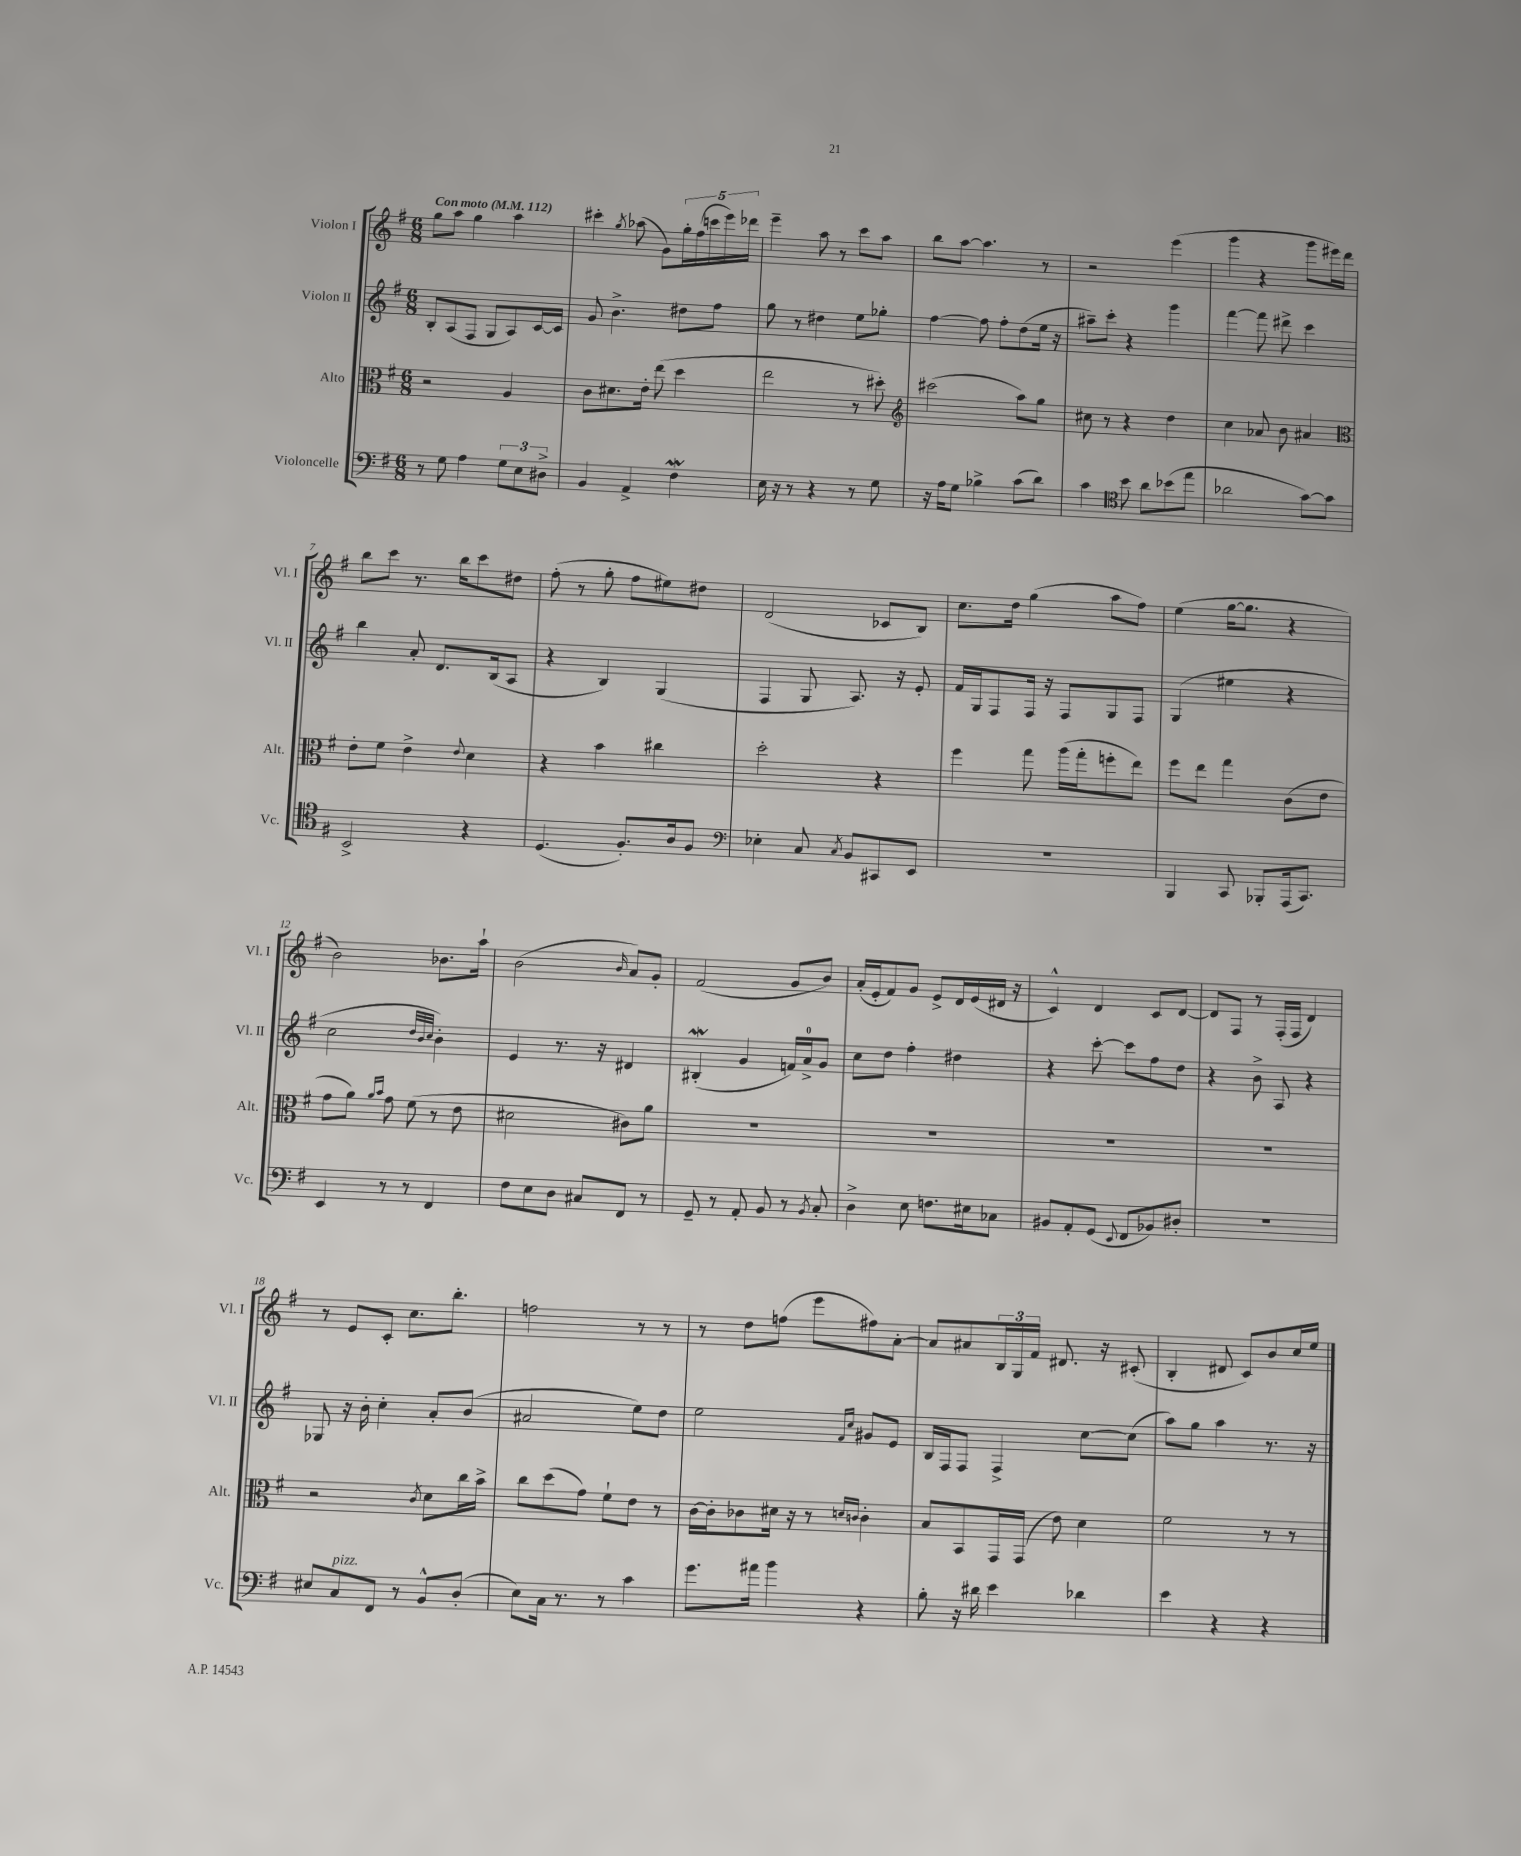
<<
\new StaffGroup <<
\new Staff = "s0" \with { instrumentName = "Violon I" shortInstrumentName = "Vl. I" } {
    \clef treble \key g \major \numericTimeSignature \time 6/8 \tempo "Con moto" 4 = 112
    g''8 a''8 g''4 a''4 |
    cis'''4-. \acciaccatura { g''8 } aes''8( g'8) \tuplet 5/4 { g''16-. fis''16( c'''16 e'''16) des'''16 } |
    e'''4-- a''8 r8 c'''8 a''8 |
    b''8 a''8~ a''4. r8 |
    r2 e'''4( |
    g'''4 r4 g'''8 eis'''16) d'''16 |
    b''8 c'''8 r8. b''16 c'''8 dis''8 |
    fis''8-.( r8 g''8-. fis''8 eis''8) dis''8 |
    d'2( ces'8 b8) |
    c''8. d''16 g''4( a''8 fis''8) |
    e''4( g''16~ g''8. r4 |
    b'2) bes'8. a''16-! |
    b'2( \grace { b'16 } a'8) g'8-. |
    fis'2( g'8 b'8) |
    a'16-.( e'16-. fis'8) g'8 e'8-> d'16 e'16( dis'16 r16 |
    c'4-^) d'4 c'8 d'8~ |
    d'8 fis8 r8 fis16-.( fis16 d'4) |
    r8 e'8 c'8-. c''8. b''8.-. |
    f''2 r8 r8 |
    r8 d''8 f''8( e'''8 fis''8) a'8~-. |
    a'8 ais'8 \tuplet 3/2 { b16 g16 fis'16 } dis'8. r16 cis'8-.( |
    b4-. dis'8 c'8) b'8 c''16 e''16 \bar "|." |
}
\new Staff = "s1" \with { instrumentName = "Violon II" shortInstrumentName = "Vl. II" } {
    \clef treble \key g \major \numericTimeSignature \time 6/8
    b8-. a8( fis8 g8 a8) c'16~ c'16 |
    g'8 b'4.-> dis''8 fis''8 |
    g''8 r8 dis''4 e''8 ges''8-. |
    fis''4~ fis''8 fis''8-. d''8( e''16 r16 |
    ais''8--) c'''8-. r4 g'''4 |
    fis'''4~ fis'''8 dis'''8-> c'''4 |
    b''4 a'8-. d'8. b16( a8 |
    r4 b4) g4( |
    fis4 g8 a8.) r16 e'8-. |
    fis'16 g16 fis8 fis16 r16 fis8 g8 fis8 |
    g4( eis''4 r4 |
    c''2 \grace { d''32 b'32 c''32 } b'4-.) |
    e'4 r8. r16 dis'4 |
    bis4-.\mordent( g'4 f'16) a'16-0-> g'8 |
    c''8 d''8 fis''4-. dis''4 |
    r4 c'''8~-. c'''8 fis''8 d''8 |
    r4 b'8-> a8 r4 |
    ges8 r16 b'16-. c''4-. a'8-. b'8( |
    ais'2 e''8) d''8 |
    e''2 \grace { fis'16 c''16 } gis'8 e'8 |
    b16 fis16 fis8 fis4-> c''8~ c''8( |
    a''8) g''8 a''4 r8. r16 \bar "|." |
}
\new Staff = "s2" \with { instrumentName = "Alto" shortInstrumentName = "Alt." } {
    \clef alto \key g \major \numericTimeSignature \time 6/8
    r2 a4 |
    c'8 dis'8. e'16-. e''8( d''4 |
    e''2 r8 dis''8-.) |
    \clef treble cis'''2( a''8) g''8 |
    cis''8 r8 r4 d''4 |
    c''4 aes'8 b'8 ais'4 |
    \clef alto e'8-. fis'8 e'4-> \appoggiatura { e'8 } d'4 |
    r4 b'4 cis''4 |
    d''2-. r4 |
    fis''4 g''8 a''16( g''16-. f''8-. e''8) |
    fis''8 e''8 g''4 c'8( e'8 |
    g'8 a'8) \grace { a'16 b'16 } g'8 fis'8( r8 e'8 |
    dis'2 cis'8) a'8 |
    R2. |
    R2. |
    R2. |
    R2. |
    r2 \acciaccatura { c'8 } d'8 c''16 b'16-> |
    c''8 d''8( g'8) fis'8-! e'8 r8 |
    c'16~ c'16-. ces'8 dis'16 r16 r8 \grace { d'16 c'16 } c'4-. |
    b8 b,8 g,16 g,16( e'8) d'4 |
    fis'2 r8 r8 \bar "|." |
}
\new Staff = "s3" \with { instrumentName = "Violoncelle" shortInstrumentName = "Vc." } {
    \clef bass \key g \major \numericTimeSignature \time 6/8
    r8 g8 a4 \tuplet 3/2 { g8 e8 dis8-> } |
    b,4 a,4-> fis4\mordent |
    e16 r16 r8 r4 r8 g8 |
    r16 a16 g8 bes4-> c'8( d'8) |
    c'4 \clef tenor b'8 a'8 bes'8( e''8 |
    aes'2 g'8~) g'8 |
    b,2-> r4 |
    d4.( fis8.-.) a16 fis8 |
    \clef bass ees4-. c8 \acciaccatura { c8 } b,8 cis,8 e,8 |
    R2. |
    b,,4 c,8 bes,,8-. a,,16( c,8.) |
    e,4 r8 r8 fis,4 |
    fis8 e8 d8 cis8 fis,8 r8 |
    g,8-- r8 a,8-. b,8 r8 \acciaccatura { b,8 } c8-. |
    d4-> e8 f8. eis16 ces8 |
    bis,8 a,8-. g,8( \appoggiatura { e,8 } fis,8 bes,8) dis8-. |
    R2. |
    eis8 c8^\markup { \italic "pizz." } fis,8 r8 b,8-^ d8-.( |
    e8) c16 r8. r8 c'4 |
    g'8. ais'16 b'4 r4 |
    b8-. r16 dis'16 e'4 des'4 |
    e'4 r4 r4 \bar "|." |
}
>>
>>
